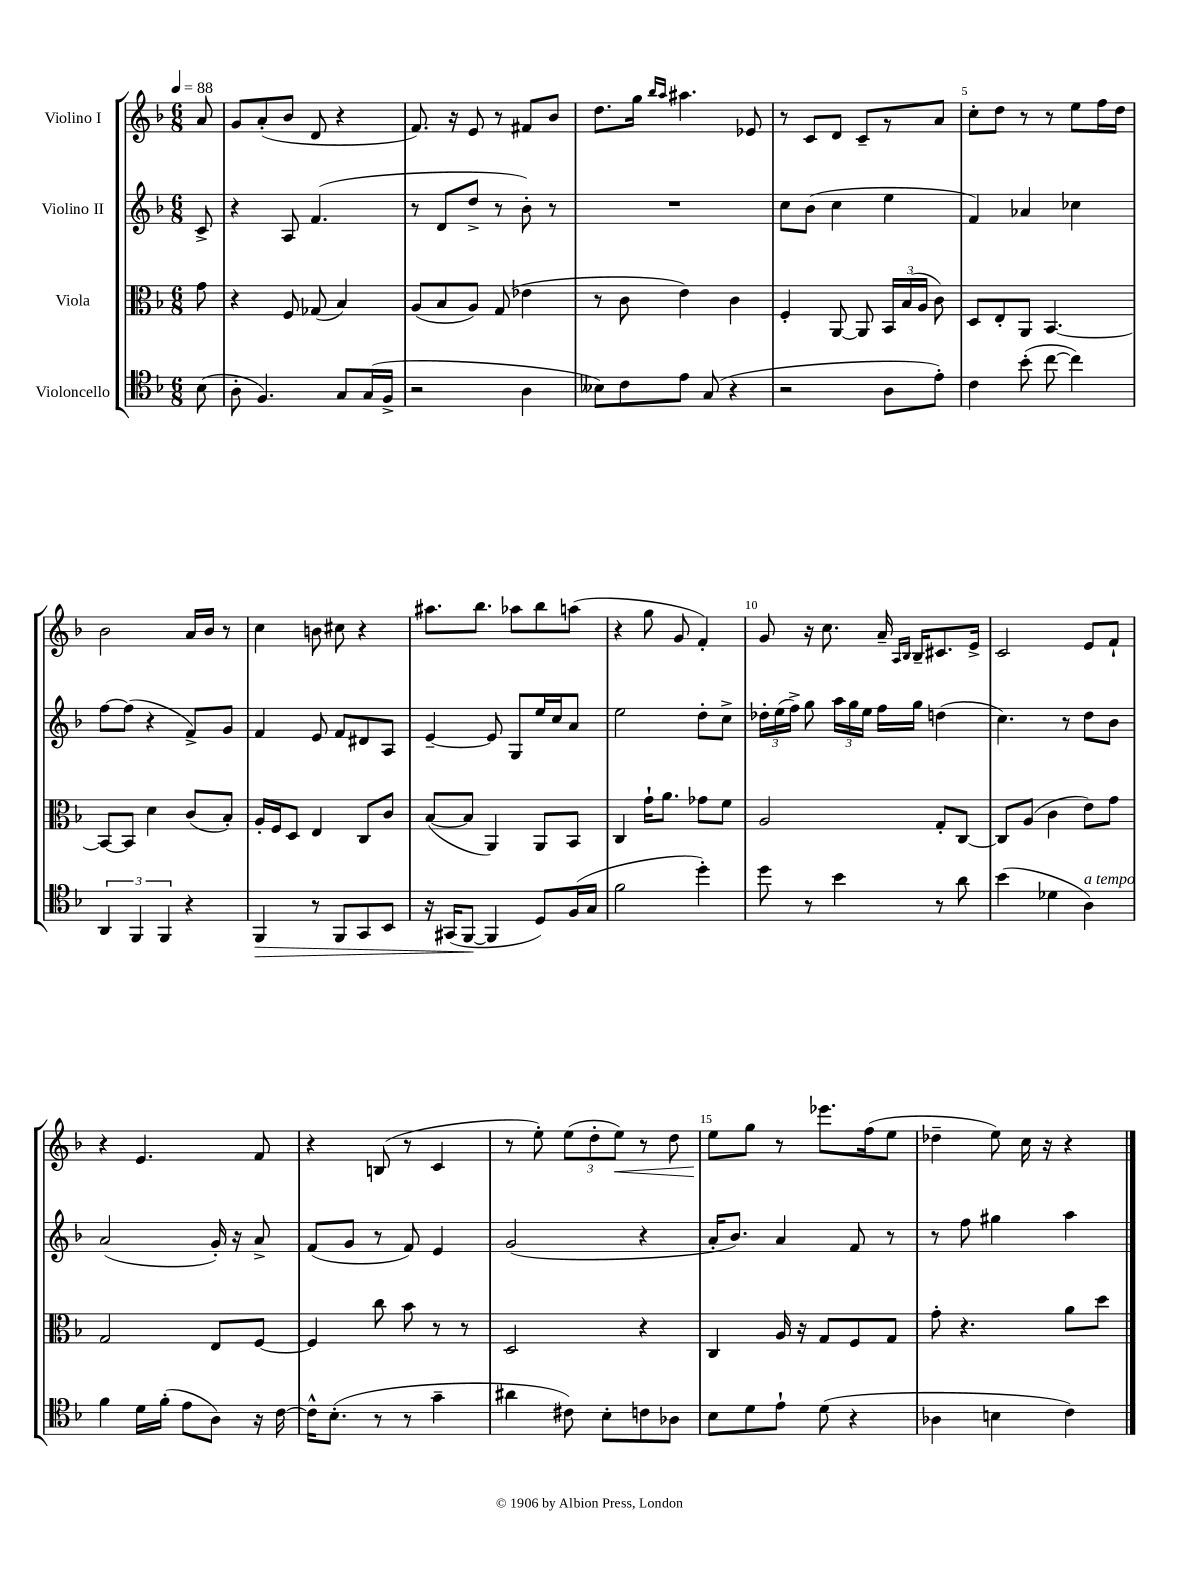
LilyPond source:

<<
\new StaffGroup <<
\new Staff = "s0" \with { instrumentName = "Violino I" } {
    \clef treble \key f \major \numericTimeSignature \time 6/8 \partial 8 \tempo 4 = 88
    \autoBeamOff a'8 |
    g'8[ a'8-.( bes'8] d'8 r4 |
    f'8.) r16 e'8 r8 fis'8[ bes'8] |
    d''8.[ g''16] \grace { bes''16[ a''16] } ais''4. ees'8 |
    r8 c'8[ d'8] c'8[-- r8 a'8] |
    c''8[-. d''8] r8 r8 e''8[ f''16 d''16] |
    bes'2 a'16[ bes'16] r8 |
    c''4 b'8 cis''8 r4 |
    ais''8.[ bes''8.] aes''8[ bes''8 a''8]( |
    r4 g''8 g'8 f'4-.) |
    g'8 r16 c''8. a'16-- \grace { a16[ bes16] } bes16[-- cis'8. e'16]-> |
    c'2 e'8[ f'8]-! |
    r4 e'4. f'8 |
    r4 b8( r8 c'4 |
    r8 e''8-.) \tuplet 3/2 { e''8[( d''8-. e''8]\<) } r8 d''8 |
    e''8[\! g''8] r8 ees'''8.[ f''16( e''8] |
    des''4-- e''8) c''16 r16 r4 \bar "|." |
}
\new Staff = "s1" \with { instrumentName = "Violino II" } {
    \clef treble \key f \major \numericTimeSignature \time 6/8 \partial 8
    \autoBeamOff c'8-> |
    r4 a8 f'4.( |
    r8 d'8[ d''8]-> r8 bes'8-.) r8 |
    R2. |
    c''8[ bes'8]( c''4 e''4 |
    f'4) aes'4 ces''4 |
    f''8[~ f''8]( r4 f'8[->) g'8] |
    f'4 e'8 f'8[ dis'8 a8] |
    e'4~-- e'8 g8[ e''16 c''16 a'8] |
    e''2 d''8[-. c''8]-> |
    \tuplet 3/2 { des''16[-. e''16( f''16]->) } g''8 \tuplet 3/2 { a''16[ g''16 e''16] } f''16[ g''16] d''4( |
    c''4.) r8 d''8[ bes'8] |
    a'2( g'16-.) r16 a'8-> |
    f'8[( g'8] r8 f'8) e'4 |
    g'2( r4 |
    a'16[-. bes'8.]) a'4 f'8 r8 |
    r8 f''8 gis''4 a''4 \bar "|." |
}
\new Staff = "s2" \with { instrumentName = "Viola" } {
    \clef alto \key f \major \numericTimeSignature \time 6/8 \partial 8
    \autoBeamOff g'8 |
    r4 f8 ges8( bes4) |
    a8[( bes8 a8]) g8( ees'4 |
    r8 c'8 e'4) c'4 |
    f4-. a,8~ a,8 \tuplet 3/2 { bes,16[ bes16( a16] } c'8) |
    d8[ e8-. a,8] bes,4.~ |
    bes,8[~ bes,8] d'4 c'8[( bes8]-.) |
    a16[-. f16 d8] e4 c8[ c'8] |
    bes8[~( bes8] a,4) a,8[ bes,8] |
    c4 g'16[-! a'8.] ges'8[ f'8] |
    a2 g8[-. c8]~ |
    c8[ a8]( c'4 e'8[) g'8] |
    g2 e8[ f8]~ |
    f4 c''8 bes'8 r8 r8 |
    d2 r4 |
    c4 a16 r16 g8[ f8 g8] |
    g'8-. r4. a'8[ d''8] \bar "|." |
}
\new Staff = "s3" \with { instrumentName = "Violoncello" } {
    \clef tenor \key f \major \numericTimeSignature \time 6/8 \partial 8
    \autoBeamOff bes8( |
    a8-. f4.) g8[ g16( f16]-> |
    r2 a4 |
    beses8[) c'8 e'8] g8( r4 |
    r2 a8[ e'8]-.) |
    c'4 bes'8-.( c''8~ c''4) |
    \tuplet 3/2 { a,4 f,4 f,4 } r4 |
    f,4\> r8 f,8[ g,8 bes,8] |
    r16 gis,16[( f,8]~\! f,4 d8[) f16( g16] |
    f'2 d''4-.) |
    d''8 r8 bes'4 r8 a'8 |
    bes'4( des'4 a4^\markup { \italic "a tempo" }) |
    f'4 d'16[ f'16]-.( e'8[ a8]) r16 c'16~ |
    c'16[-^ bes8.]-.( r8 r8 g'4-- |
    ais'4 cis'8) bes8[-. c'8 aes8] |
    bes8[ d'8 e'8]-! d'8( r4 |
    aes4 b4 c'4) \bar "|." |
}
>>
>>
\layout { \context { \Score \override BarNumber.break-visibility = ##(#f #t #t) barNumberVisibility = #(every-nth-bar-number-visible 5) } }
